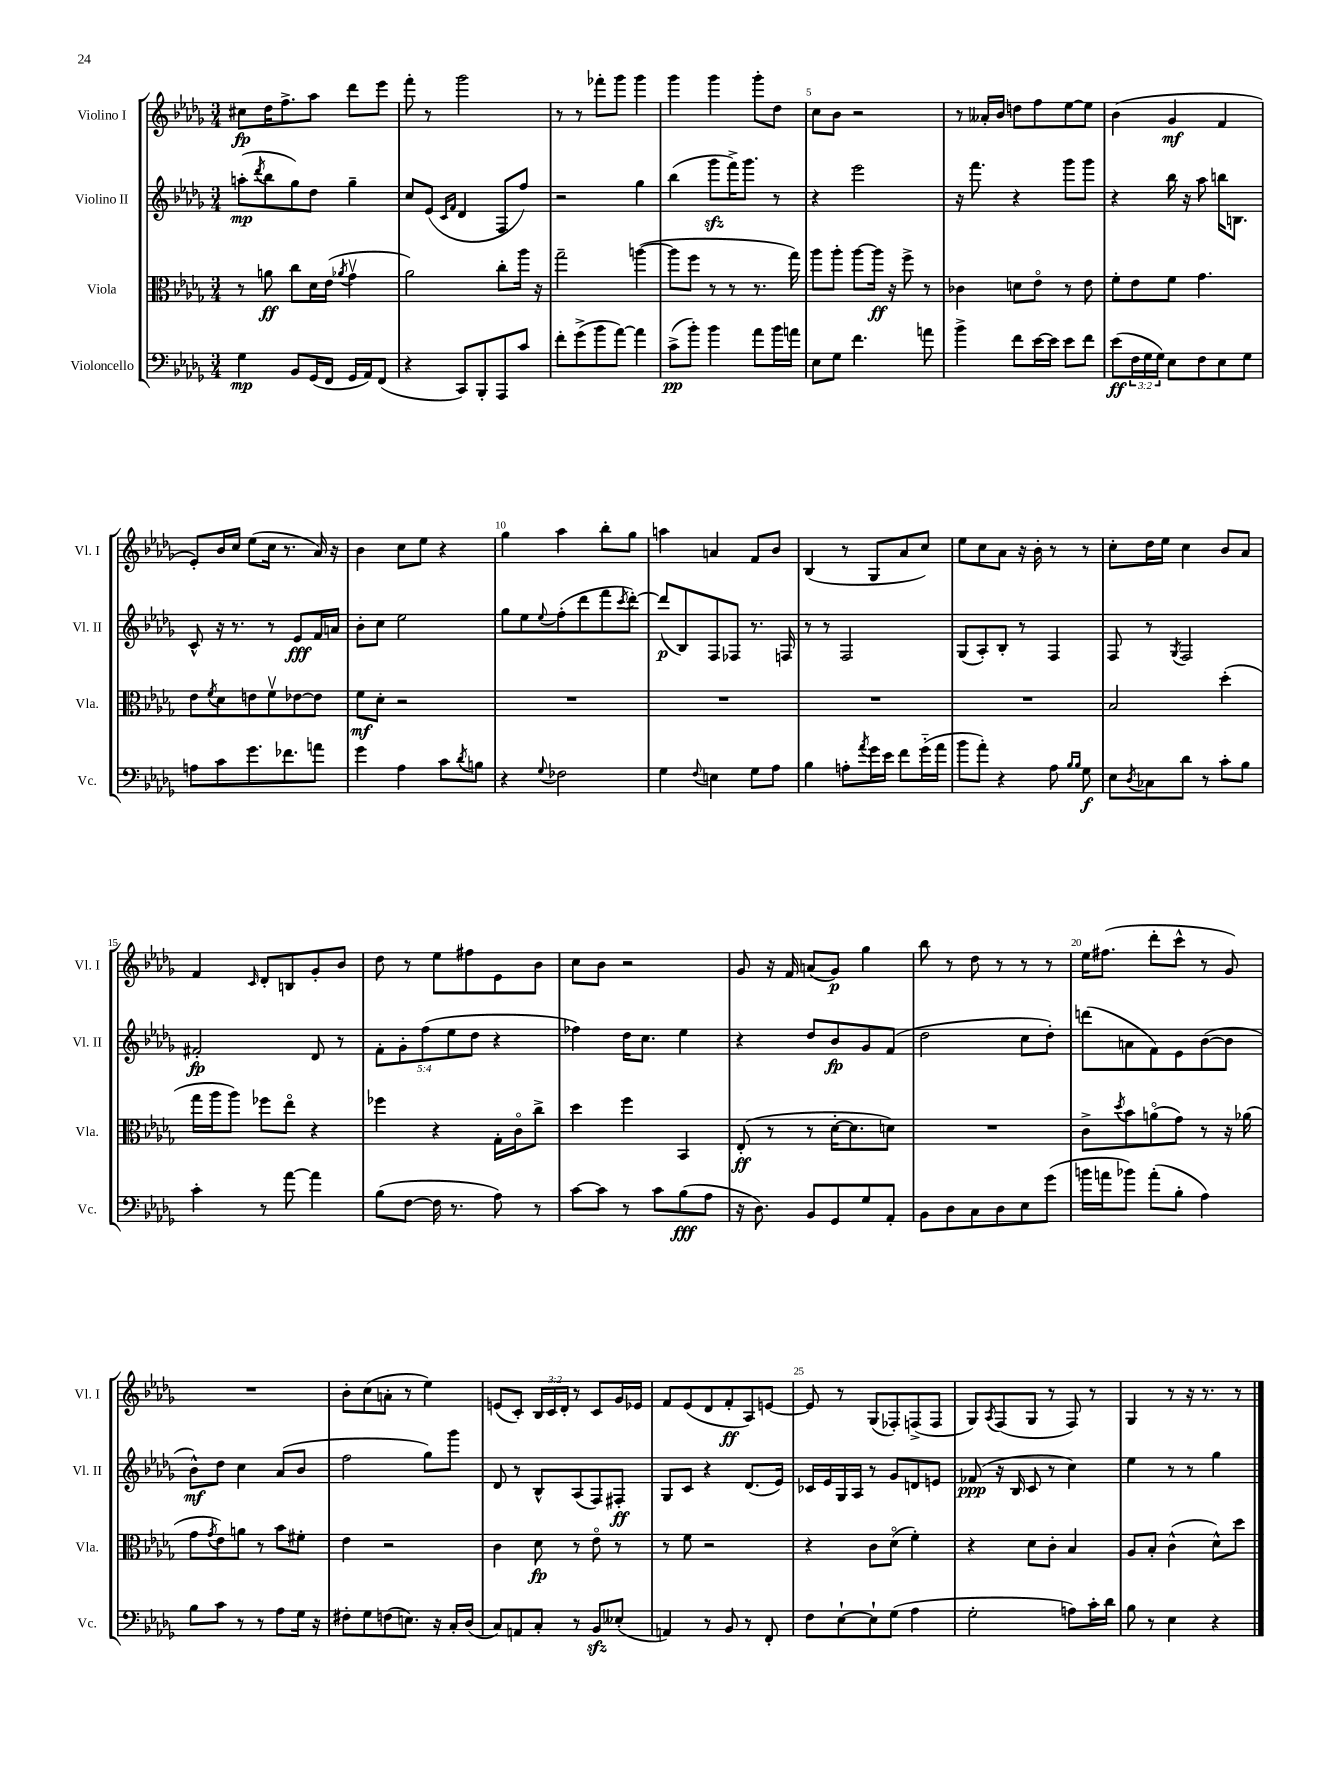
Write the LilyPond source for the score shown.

<<
\new StaffGroup <<
\new Staff = "s0" \with { instrumentName = "Violino I" shortInstrumentName = "Vl. I" } {
    \clef treble \key des \major \numericTimeSignature \time 3/4 \override Staff.TupletNumber.text = #tuplet-number::calc-fraction-text
    cis''8\fp des''16 f''8.-> aes''8 des'''8 ees'''8 |
    f'''8-. r8 ges'''2 |
    r8 r8 fes'''8-. ges'''8 ges'''4 |
    ges'''4 ges'''4 ges'''8-. des''8 |
    c''8 bes'8 r2 |
    r8 aeses'16-. bes'16 d''8 f''8 ees''8~ ees''8 |
    bes'4( ges'4\mf f'4 |
    ees'8-.) bes'16 c''16 ees''8( c''16 r8. aes'16) r16 |
    bes'4 c''8 ees''8 r4 |
    ges''4 aes''4 bes''8-. ges''8 |
    a''4 a'4 f'8 bes'8 |
    bes4( r8 ges8 aes'8 c''8) |
    ees''8 c''8 aes'8 r16 bes'16-. r8 r8 |
    c''8-. des''16 ees''16 c''4 bes'8 aes'8 |
    f'4 \grace { c'16 } des'8-. b8 ges'8-. bes'8 |
    des''8 r8 ees''8 fis''8 ees'8 bes'8 |
    c''8 bes'8 r2 |
    ges'8 r16 f'16 a'8( ges'8\p) ges''4 |
    bes''8 r8 des''8 r8 r8 r8 |
    ees''16 fis''8.( des'''8-. c'''8-^ r8 ges'8) |
    R2. |
    bes'8-. c''8( a'8-. r8 ees''4) |
    e'8( c'8-.) \tuplet 3/2 { bes16 c'16 des'16-. } r8 c'8 ges'16 ees'16 |
    f'8 ees'8( des'8 f'8-.\ff aes8) e'8~ |
    e'8 r8 ges8( fes8-.) f8->( f8 |
    ges8) \acciaccatura { aes8 } f8( ges8 r8 f8) r8 |
    ges4 r8 r16 r8. r8 \bar "|." |
}
\new Staff = "s1" \with { instrumentName = "Violino II" shortInstrumentName = "Vl. II" } {
    \clef treble \key des \major \numericTimeSignature \time 3/4 \override Staff.TupletNumber.text = #tuplet-number::calc-fraction-text
    a''8-.\mp( \acciaccatura { des'''8 } bes''8 ges''8) des''8 ges''4-- |
    c''8 ees'8( \grace { c'16 f'16 } des'4 f8 f''8) |
    r2 ges''4 |
    bes''4( ges'''8\sfz f'''16->) ges'''8. r8 |
    r4 ees'''2 |
    r16 f'''8. r4 ges'''8 ges'''8 |
    r4 bes''16 r16 aes''8 b''16 b8. |
    c'8-^ r16 r8. r8 ees'8\fff f'16 a'16 |
    bes'8-. c''8 ees''2 |
    ges''8 ees''8 \appoggiatura { ees''8 } f''8-.( des'''8 f'''8 \acciaccatura { c'''8 } des'''8~-.) |
    des'''8\p( bes8) f8 fes8 r8. f16 |
    r8 r8 f2 |
    ges8( aes8-.) bes8-. r8 f4 |
    f8 r8 \acciaccatura { ges8 } f2 |
    fis'2-.\fp des'8 r8 |
    \tuplet 5/4 { f'8-. ges'8-. f''8( ees''8 des''8 } r4 |
    fes''4) des''16 c''8. ees''4 |
    r4 des''8 bes'8\fp ges'8 f'8( |
    des''2 c''8 des''8-.) |
    d'''8( a'8 f'8) ees'8 bes'8~( bes'8 |
    bes'8-^\mf) des''8 c''4 aes'8( bes'8 |
    f''2 ges''8) ges'''8 |
    des'8 r8 bes8-^ aes8( f8) fis8-.\ff |
    ges8 c'8 r4 des'8.( ees'16) |
    ces'16 ees'16 ges16 aes16 r8 ges'8 d'8 e'8 |
    fes'8\ppp( r16 bes16 c'8 r8 c''4) |
    ees''4 r8 r8 ges''4 \bar "|." |
}
\new Staff = "s2" \with { instrumentName = "Viola" shortInstrumentName = "Vla." } {
    \clef alto \key des \major \numericTimeSignature \time 3/4
    r8 a'8\ff c''8 des'16 ees'16( \acciaccatura { aes'8 } ges'4\upbow |
    aes'2) c''8-. aes''16 r16 |
    ges''2-- a''4~( |
    a''8 f''8 r8 r8 r8. ges''16) |
    aes''8 aes''8-. aes''8~ aes''16\ff r16 f''8-> r8 |
    ces'4 d'8 ees'8\flageolet r8 ees'8 |
    f'8-. ees'8 f'8 ges'4. |
    ees'8 \acciaccatura { f'8 } des'8 e'8 f'8\upbow ees'8~ ees'8 |
    f'8\mf des'8-. r2 |
    R2. |
    R2. |
    R2. |
    R2. |
    bes2 des''4-.( |
    ges''16 aes''16 aes''8) fes''8 ees''8\flageolet r4 |
    fes''4 r4 ges16-. c'16\flageolet c''8-> |
    des''4 f''4 bes,4 |
    ees8-.\ff( r8 r8 des'16~-. des'8. d'8) |
    R2. |
    c'8-> \acciaccatura { des''8 } bes'8 a'8\flageolet( ges'8) r8 r16 aes'16( |
    ges'8 \acciaccatura { ges'8 } ees'8) a'8 r8 bes'8 fis'8-. |
    ees'4 r2 |
    c'4 des'8\fp r8 ees'8\flageolet r8 |
    r8 f'8 r2 |
    r4 c'8 des'8\flageolet( f'4-.) |
    r4 des'8 c'8-. bes4 |
    aes8 bes8-. c'4-^( des'8-^) des''8 \bar "|." |
}
\new Staff = "s3" \with { instrumentName = "Violoncello" shortInstrumentName = "Vc." } {
    \clef bass \key des \major \numericTimeSignature \time 3/4 \override Staff.TupletNumber.text = #tuplet-number::calc-fraction-text
    ges4\mp bes,8 ges,16( f,16 ges,16 aes,16) f,8( |
    r4 c,8) bes,,8-. aes,,8 c'8 |
    f'8-. ges'8->( bes'8 aes'8~) aes'4 |
    c'8->\pp( bes'8-.) bes'4 aes'8 bes'16 a'16 |
    ees8 ges8 f'4. a'8 |
    bes'4-> f'8 ees'16~ ees'16 ees'8 f'8 |
    ees'8\ff( \tuplet 3/2 { f16 ges16 ges16) } ees8 f8 ees8 ges8 |
    a8 c'8 ges'8. fes'8. a'8 |
    ges'4 aes4 c'8 \acciaccatura { des'8 } b8 |
    r4 \appoggiatura { ges8 } fes2 |
    ges4 \appoggiatura { f8 } e4 ges8 aes8 |
    bes4 a8-. \acciaccatura { aes'8 } ges'16 ees'16 f'8 ges'16-_( aes'16 |
    bes'8 aes'8-.) r4 aes8 \grace { bes16 bes16 } ges8\f |
    ees8 \acciaccatura { des8 } ces8 des'8 r8 c'8-. bes8 |
    c'4-. r8 aes'8~ aes'4 |
    bes8( f8~ f16 r8. aes8) r8 |
    c'8~ c'8 r8 c'8 bes8\fff( aes8 |
    r16 des8.) bes,8 ges,8 ges8 aes,8-. |
    bes,8 des8 c8 des8 ees8 ges'8( |
    b'16 a'16 bes'8) a'8-.( bes8-. aes4) |
    bes8 c'8 r8 r8 aes8 ges16 r16 |
    fis8-. ges8 f8( e8.) r16 c16-. des16( |
    c8) a,8 c8-. r8 bes,8\sfz eeses8-.( |
    a,4) r8 bes,8 r8 f,8-. |
    f8 ees8~-! ees8-! ges8( aes4 |
    ges2-. a8) c'16-. des'16 |
    bes8 r8 ees4 r4 \bar "|." |
}
>>
>>
\layout { \context { \Score \override BarNumber.break-visibility = ##(#f #t #t) barNumberVisibility = #(every-nth-bar-number-visible 5) } }
